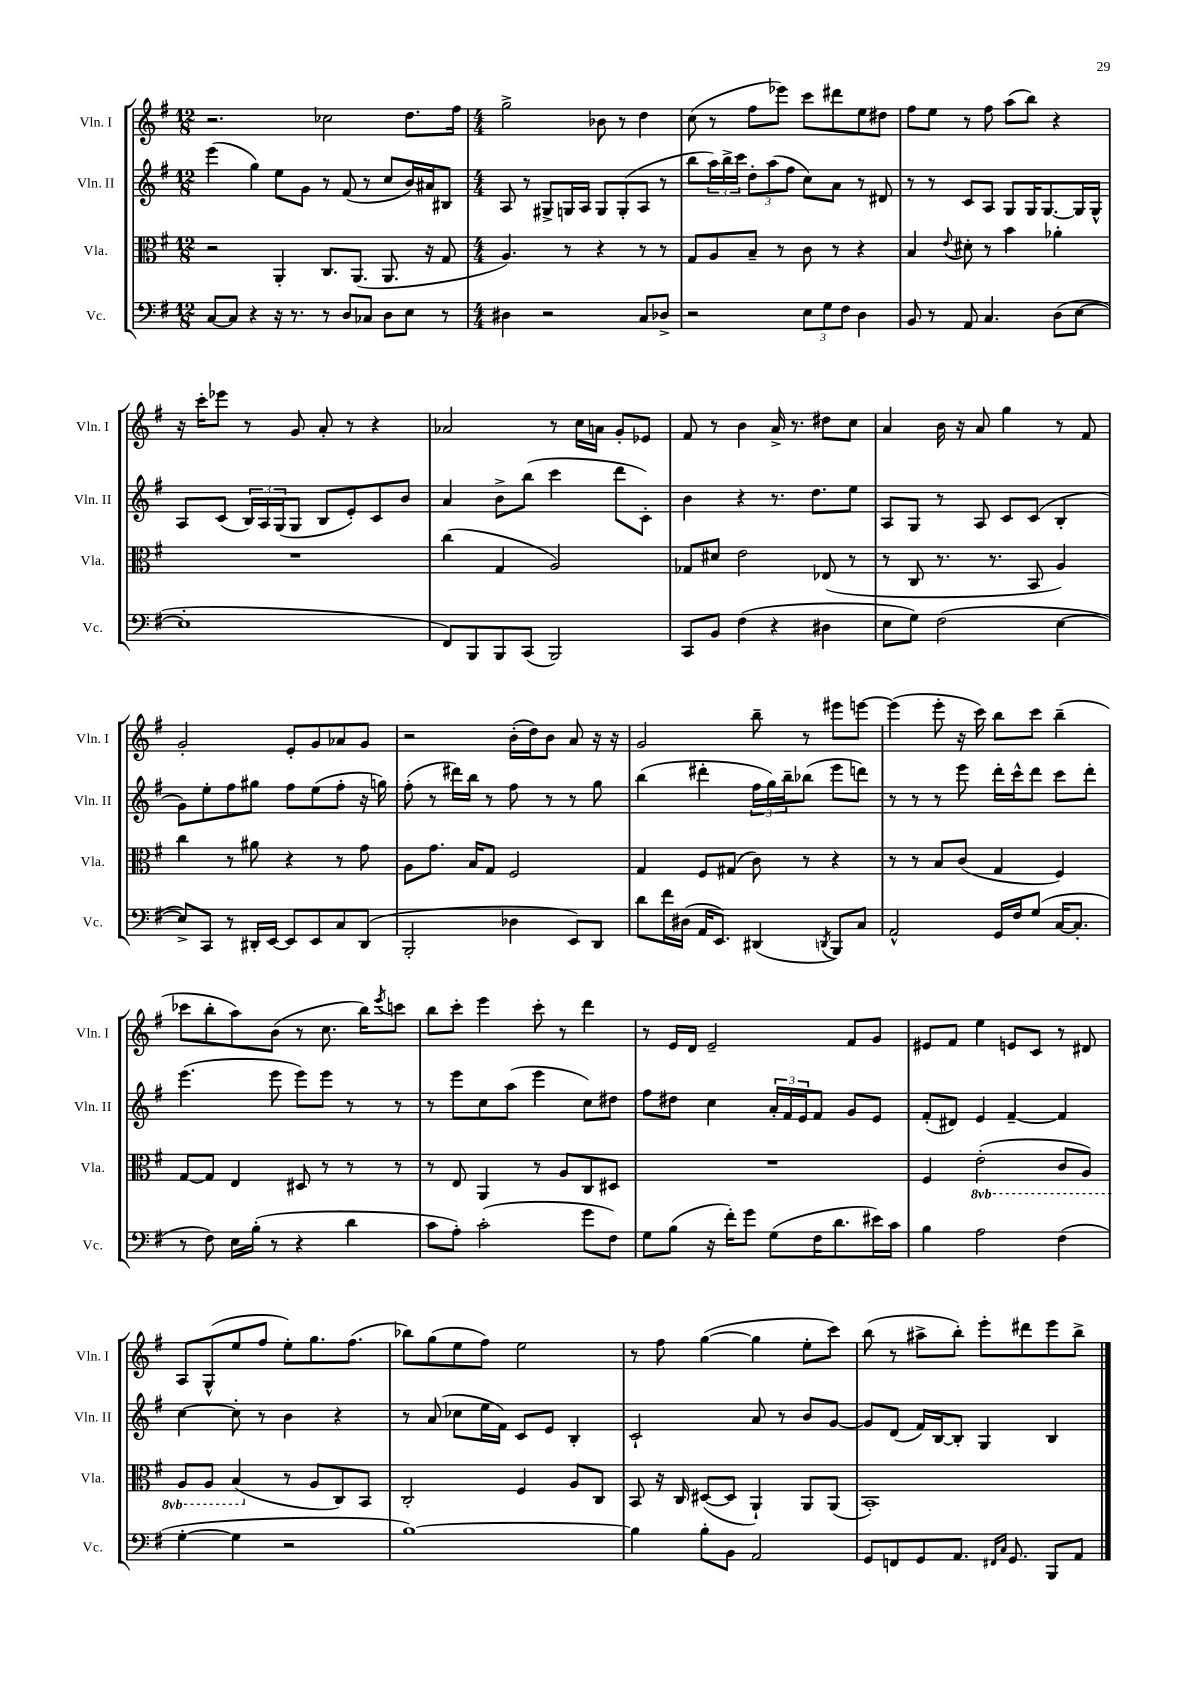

**kern	**kern	**kern	**kern
*staff4	*staff3	*staff2	*staff1
*clefF4	*clefC3	*clefG2	*clefG2
*k[f#]	*k[f#]	*k[f#]	*k[f#]
*M12/8	*M12/8	*M12/8	*M12/8
[8C	2r	(4eee	2.r
8C]	.	.	.
4r	.	4gg)	.
16r	4AA'	8ee	.
8.r	.	.	.
.	.	8g	.
8r	8.C	8r	2cc-
8D	.	(8f#	.
.	(8.AA	.	.
8C-	.	8r	.
8D	8.AA	8cc	.
8E	.	16b)	8.dd
.	16r	16a#	.
8r	8G	8B#	.
.	.	.	16ff#
=	=	=	=
*M4/4	*M4/4	*M4/4	*M4/4
4D#	4.A)	8A	2gg^
.	.	8r	.
2r	.	8G#^	.
.	8r	16G	.
.	.	16A	.
.	4r	8G	8b-
.	.	(8G'	8r
8C	8r	8A	4dd
8D-^	8r	8r	.
=	=	=	=
2r	8G	8bb	(8cc
.	8A	24aa)	8r
.	.	24bb^	.
.	.	24ccc	.
.	8B~	12dd'	8ff#
.	.	(12aa	.
.	8r	.	8eee-)
.	.	12ff#	.
12E	8c	8cc)	8ccc
12G	.	.	.
.	8r	8a	8ddd#
12F#	.	.	.
4D	4r	8r	8ee
.	.	8d#	8dd#
=	=	=	=
8BB	4B	8r	8ff#
8r	.	8r	8ee
.	8qqe	.	.
8AA	8d#'	8c	8r
4.C	8r	8A	8ff#
.	4b	8G	(8aa
.	.	16G	8bb)
.	.	[8.G	.
(8D	4a-'	.	4r
[8E	.	16G]	.
.	.	16G^^	.
=	=	=	=
1E']	1r	8A	16r
.	.	.	16ccc'
.	.	(8c	8eee-
.	.	24B)	8r
.	.	24A	.
.	.	(24G	.
.	.	8G	8g
.	.	8B	8a'
.	.	8e')	8r
.	.	8c	4r
.	.	8b	.
=	=	=	=
8FF#)	(4cc	4a	2a-
8BBB	.	.	.
8BBB	4G	8b^	.
(8CC	.	(8bb	.
2BBB)	2A)	4ccc	8r
.	.	.	16cc
.	.	.	16a
.	.	8ddd	8g'
.	.	8c')	8e-
=	=	=	=
8CC	8G-	4b	8f#
8BB	8d#	.	8r
(4F#	2e	4r	4b
4r	.	8.r	16a^
.	.	.	8.r
.	.	8.dd	.
4D#	(8E-	.	8dd#
.	8r	8ee	8cc
=	=	=	=
8E	8r	8A	4a
8G)	8C	8G	.
(2F#	8.r	8r	16b
.	.	.	16r
.	.	8A	8a
.	8.r	.	.
.	.	8c	4gg
.	8BB	(8c	.
[4E	4A)	4B'	8r
.	.	.	8f#
=	=	=	=
8E^])	4cc	8g)	2g'
8CC	.	8ee'	.
8r	8r	8ff#	.
16DD#'	8a#	8gg#	.
[16EE	.	.	.
8EE]	4r	8ff#	8e'
8EE	.	(8ee	8g
8C	8r	8ff#'	8a-
(8DD#	8g	16r	8g
.	.	16gg)	.
=	=	=	=
2BBB'	8A	(8ff#'	2r
.	8.g	8r	.
.	.	16ddd#)	.
.	16B	16bb	.
.	8G	8r	.
4D-	2F#	8ff#	(16b'
.	.	.	16dd)
.	.	8r	8b
8EE)	.	8r	8a
8DD	.	8gg	16r
.	.	.	16r
=	=	=	=
8d	4G	(4bb	2g
16f#	.	.	.
(16D#	.	.	.
16AA	8F#	4ddd#'	.
8.EE)	.	.	.
.	(8G#	.	.
(4DD#	8c)	24ff#	8bb~
.	.	24gg)	.
.	.	24bb~	.
.	8r	(8bb-	8r
8qDD	.	.	.
8BBB)	4r	8eee	8eee#
8C	.	8ddd)	[8eee
=	=	=	=
2AA^^	8r	8r	(4eee]
.	8r	8r	.
.	8B	8r	8eee'
.	(8c	8eee	16r
.	.	.	16ccc)
16GG	4G	16ddd'	8bb
16F#	.	16ccc^^	.
(8G	.	8ddd	8ccc
[16C	4F#)	8ccc	(4bb~
8.C']	.	.	.
.	.	8ddd'	.
=	=	=	=
8r	[8G	(4.eee	8ccc-
8F#)	8G]	.	8bb'
16E	4E	.	8aa)
(16B'	.	.	.
8r	.	8eee	(8b
4r	8D#	8eee)	8r
.	8r	8eee	8.cc
4d	8r	8r	.
.	.	.	16bb)
.	.	.	8qeee
.	8r	8r	8ccc
=	=	=	=
8c	8r	8r	8bb
8A')	8E	8eee	8ccc'
(2c'	4AA	8cc	4eee
.	.	(8aa	.
.	8r	4eee	8ccc'
.	8A	.	8r
8g	8C	8cc)	4ddd
8F#)	8D#	8dd#	.
=	=	=	=
8G	1r	8ff#	8r
(8B	.	8dd#	16e
.	.	.	16d
16r	.	4cc	2e~
16f#')	.	.	.
8g	.	.	.
(8G	.	24a'	.
.	.	24f#	.
.	.	24e	.
16F#	.	8f#	.
8.d	.	.	.
.	.	8g	8f#
16e#)	.	8e	8g
16c	.	.	.
=	=	=	=
4B	4F#	(8f#'	8e#
.	.	8d#)	8f#
2A	(2E'	4e	4ee
.	.	[4f#~	8e
.	.	.	8c
(4F#	8C	4f#]	8r
.	8AA)	.	8d#
=	=	=	=
[4G'	8AA	[4cc	8A
.	8AA	.	(8G^^
4G]	(4BB	8cc']	8ee
.	.	8r	8ff#
2r	8r	4b	8ee')
.	8A	.	8.gg
.	8C)	4r	.
.	.	.	(8.ff#
.	8BB	.	.
=	=	=	=
[1B)	2C'	8r	8bb-)
.	.	(8a	(8gg
.	.	8cc-	8ee
.	.	16ee	8ff#)
.	.	16f#)	.
.	4F#	8c	2ee
.	.	8e	.
.	8A	4B'	.
.	8C	.	.
=	=	=	=
4B]	8BB	2c`	8r
.	16r	.	8ff#
.	16C	.	.
8B'	([8D#	.	([4gg
8BB	8D#]	.	.
2AA	4AA`)	8a	4gg]
.	.	8r	.
.	8AA	8b	8ee'
.	(8AA	[8g	8ccc)
=	=	=	=
8GG	1BB')	8g]	(8bb
8FF	.	(8d	8r
8GG	.	16f#)	8aa#^
.	.	[16B	.
8.AA	.	8B']	8bb')
.	.	4G	8eee'
16qqFF#	.	.	.
16qqC	.	.	.
8.GG	.	.	.
.	.	.	8ddd#
8BBB	.	4B	8eee
8AA	.	.	8bb^
==	==	==	==
*-	*-	*-	*-
